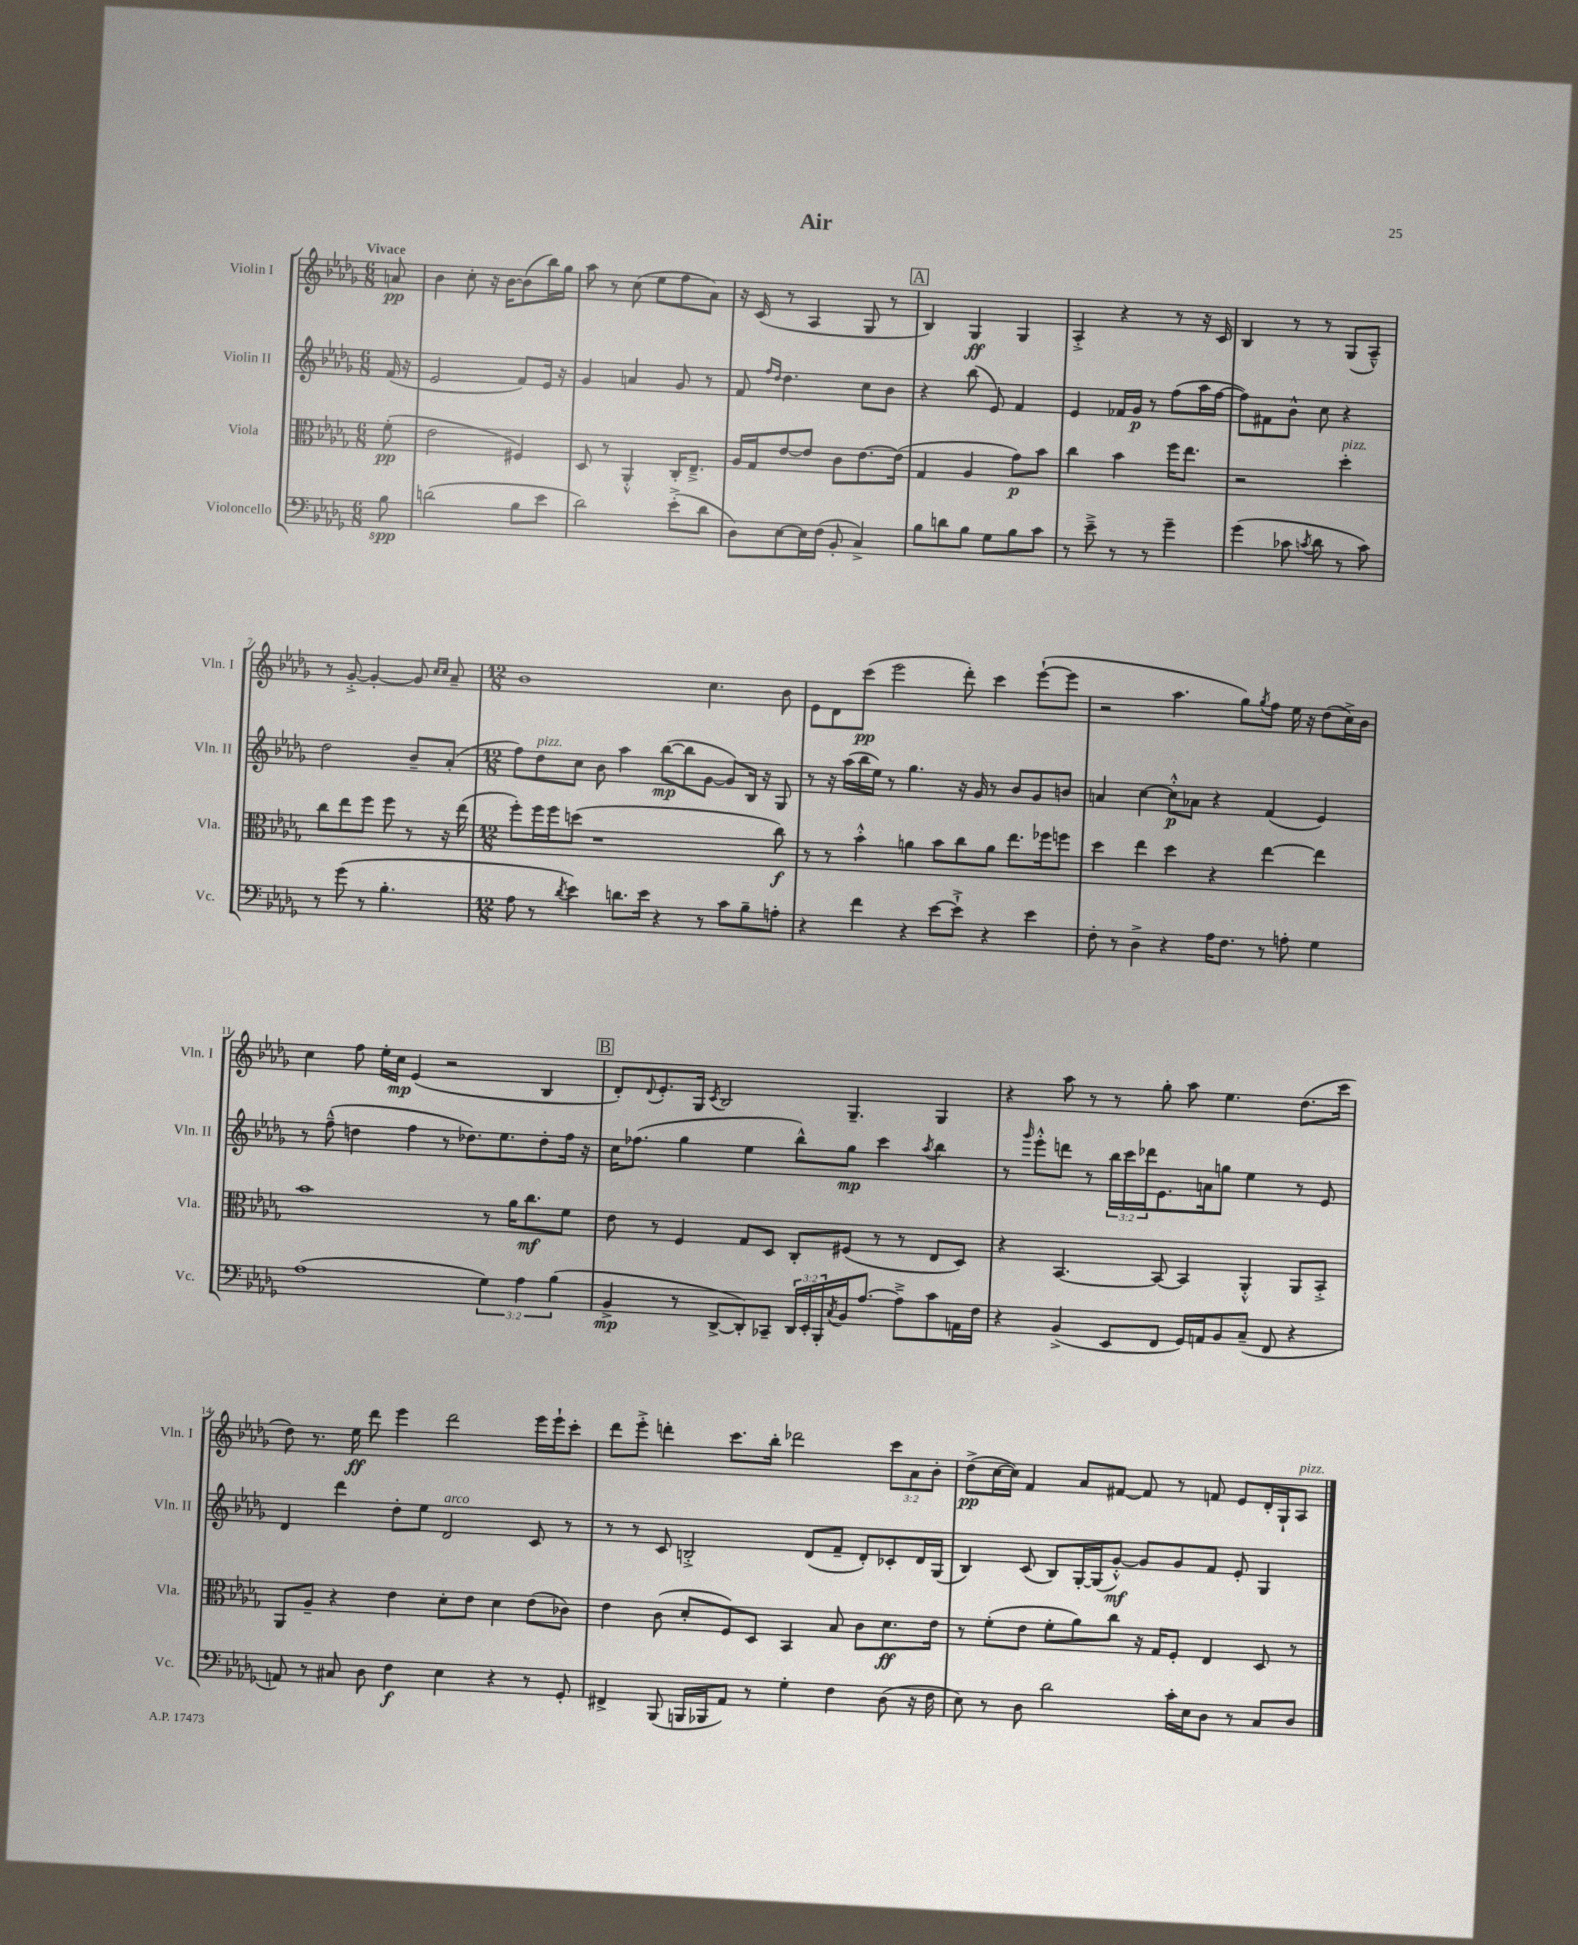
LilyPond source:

\header { title = "Air" }
<<
\new StaffGroup <<
\new Staff = "s0" \with { instrumentName = "Violin I" shortInstrumentName = "Vln. I" } {
    \clef treble \key des \major \numericTimeSignature \time 6/8 \override Staff.TupletNumber.text = #tuplet-number::calc-fraction-text \partial 8 \tempo "Vivace"
    a'8\pp |
    bes'4 c''8-. r16 bes'16~ bes'8( bes''16) ges''16 |
    aes''8 r8 c''8( ees''8 f''8 aes'8) |
    r16 c'16( r8 aes4 ges8 r8 |
    \mark \markup { \box "A" } bes4) ges4\ff ges4 |
    aes4-.-> r4 r8 r16 c'16 |
    bes4 r8 r8 ges8( aes8---^) |
    r8 ges'8~-.-> ges'4~-. ges'8 \grace { c''16 c''16 } aes'8-- |
    \numericTimeSignature \time 12/8 bes'1 c''4. bes'8 |
    ees'8 des'8 c'''8\pp( ees'''2 des'''8-.) c'''4 ees'''8~-!( ees'''8 |
    r2 aes''4. ges''8) \acciaccatura { ges''8 } f''8 ees''16 r16 des''8( c''16->) bes'16 |
    c''4 f''8 ees''16-. c''16\mp ees'4( r2 bes4 |
    \mark \markup { \box "B" } des'8-.) \appoggiatura { des'8 } ees'8.-. ges16 \acciaccatura { c'8 } bes2 ges4.-- ges4 |
    r4 aes''8 r8 r8 ges''8-. aes''8 ees''4. des''8.( c'''16 |
    des''8) r8. ees''16\ff des'''8 ees'''4 des'''2 ees'''16 ees'''16-! c'''8-. |
    des'''8 ees'''8-.-> d'''4-. c'''8. bes''16-. des'''2 \tuplet 3/2 { c'''8 aes'8 bes'8-. } |
    des''8->\pp( c''16~ c''16) f'4 aes'8 fis'8~ fis'8 r8 f'8 ees'8 des'16-. ges16-! aes8^\markup { \italic "pizz." } \bar "|." |
}
\new Staff = "s1" \with { instrumentName = "Violin II" shortInstrumentName = "Vln. II" } {
    \clef treble \key des \major \numericTimeSignature \time 6/8 \override Staff.TupletNumber.text = #tuplet-number::calc-fraction-text \partial 8
    f'16( r16 |
    ees'2 f'8) ees'16 r16 |
    ges'4 a'4 ges'8 r8 |
    f'8 \grace { f''16 des''16 } des''4. c''8 bes'8 |
    \mark \markup { \box "A" } r4 bes''8( ees'8) f'4 |
    ees'4 fes'16 ges'16\p r8 f''8( aes''16 f''16~ |
    f''8) fis'8 bes'8-^ c''8 r4 |
    des''2 bes'8-- aes'8-.( |
    \numericTimeSignature \time 12/8 f''8) des''8^\markup { \italic "pizz." } c''8 bes'8 aes''4 bes''8~\mp( bes''8 ges'8~ ges'8) bes16 r16 ges8 |
    r8 r16 aes''16( bes''16 ees''16) r8 ges''4. r16 ges'16 r8 bes'8 ges'8 b'8 |
    a'4 c''4~ c''8-.-^\p aes'8 r4 f'4( ees'4) |
    r8 f''8---^( d''4 f''4 r8 des''8.) ees''8. des''8-. f''16 r16 |
    \mark \markup { \box "B" } c''16 fes''8.( ges''4 ees''4 bes''8-^) ges''8\mp c'''4 \acciaccatura { aes''8 } bes''4 |
    r8 \grace { ges'''16 } ees'''8-.-^ d'''8 r8 \tuplet 3/2 { bes''16 c'''16 des'''16 } ees'8. a'16 g''8 ees''4 r8 ees'8 |
    des'4 des'''4 des''8-. ees''8 des'2^\markup { \italic "arco" } c'8 r8 |
    r8 r8 c'8 b2-.-> des'8( f'8-- des'8-.) ces'8-. des'16 ges16( |
    bes4) c'8( bes8) ges16~-. ges16( ges'8~-.-^\mf) ges'8 ges'8 f'8 ees'8-. ges4 \bar "|." |
}
\new Staff = "s2" \with { instrumentName = "Viola" shortInstrumentName = "Vla." } {
    \clef alto \key des \major \numericTimeSignature \time 6/8 \partial 8
    f'8-.\pp( |
    ees'2 fis4) |
    des8 r8 aes,4-.-^ c16-. ees8.---> |
    aes16 ges16 ees'8~ ees'8 c'8 ees'8.~ ees'16( |
    \mark \markup { \box "A" } ges4 aes4 ges'8\p) bes'8 |
    c''4 bes'4 f''16 ees''8. |
    r2 des''4-.^\markup { \italic "pizz." } |
    c''8 ees''8 f''8 f''8 r8 r16 ees''16( |
    \numericTimeSignature \time 12/8 f''8-.) f''16 f''16 d''8( r1 c''8\f) |
    r8 r8 bes'4-.-^ a'4 bes'8 c''8 a'8 ees''8. fes''16 f''8 |
    des''4 ees''4 des''4 r4 ees''4~ ees''4 |
    bes'1 r8 aes'16 c''8.\mf f'8 |
    \mark \markup { \box "B" } ees'8 r8 f4 ges8 des8 c8-. fis8( r8 r8 ees8 des8) |
    r4 bes,4.~ bes,8~ bes,4 aes,4-.-^ aes,8 bes,8-.-> |
    aes,8 aes8-- r4 ees'4 des'8-. ees'8 des'4 ees'8( ces'8) |
    ees'4 c'8( des'8-. f8) des8 bes,4 bes8 c'8 des'8.\ff ees'16 |
    r8 f'8-.( ees'8 f'8-. aes'8) c''8 r16 ges16 f8-. ees4 des8 r8 \bar "|." |
}
\new Staff = "s3" \with { instrumentName = "Violoncello" shortInstrumentName = "Vc." } {
    \clef bass \key des \major \numericTimeSignature \time 6/8 \override Staff.TupletNumber.text = #tuplet-number::calc-fraction-text \partial 8
    bes8\spp |
    d'2( bes8 ees'8 |
    des'2) ees'8-.->( des'8 |
    des8) ees8~ ees16 f16( bes,8-. c4->) |
    \mark \markup { \box "A" } bes8 d'8 bes8 ges8 bes8 c'8 |
    r8 ees'8---> r8 r8 ges'4-- |
    ges'4( ces'8 \acciaccatura { c'8 } des'8 r8 c'8) |
    r8 ges'8( r8 bes4.-. |
    \numericTimeSignature \time 12/8 aes8 r8 \acciaccatura { des'8 } ees'4) d'8. ees'16 r4 r8 c'8 bes8-- a8-. |
    r4 f'4 r4 ees'8~ ees'8-!-> r4 ees'4 |
    f8-. r8 des4-> r4 aes16 f8. r8 a8-. ges4 |
    aes1( \tuplet 3/2 { ges4) aes4 bes4( } |
    \mark \markup { \box "B" } bes,4->\mp r8 des,8~-> des,8-.) ces,8-- \tuplet 3/2 { des,16 ees,16-. bes,,16-. } \acciaccatura { c8 } bes,16 aes8.~ aes8---> c'8 a,16 f16 |
    r4 bes,4->( ees,8 f,8 ges,16) a,16 bes,8 c8--( f,8 r4 |
    a,8) r8 cis8 des8 f4\f ees4 r4 r8 ges,8-. |
    fis,4-> bes,,8( b,,16 bes,,16 aes,8) r8 ges4-. f4 des8( r16 f16 |
    ees8) r8 des8 des'2 c'16-. ees16 des8 r8 c8 des8 \bar "|." |
}
>>
>>
